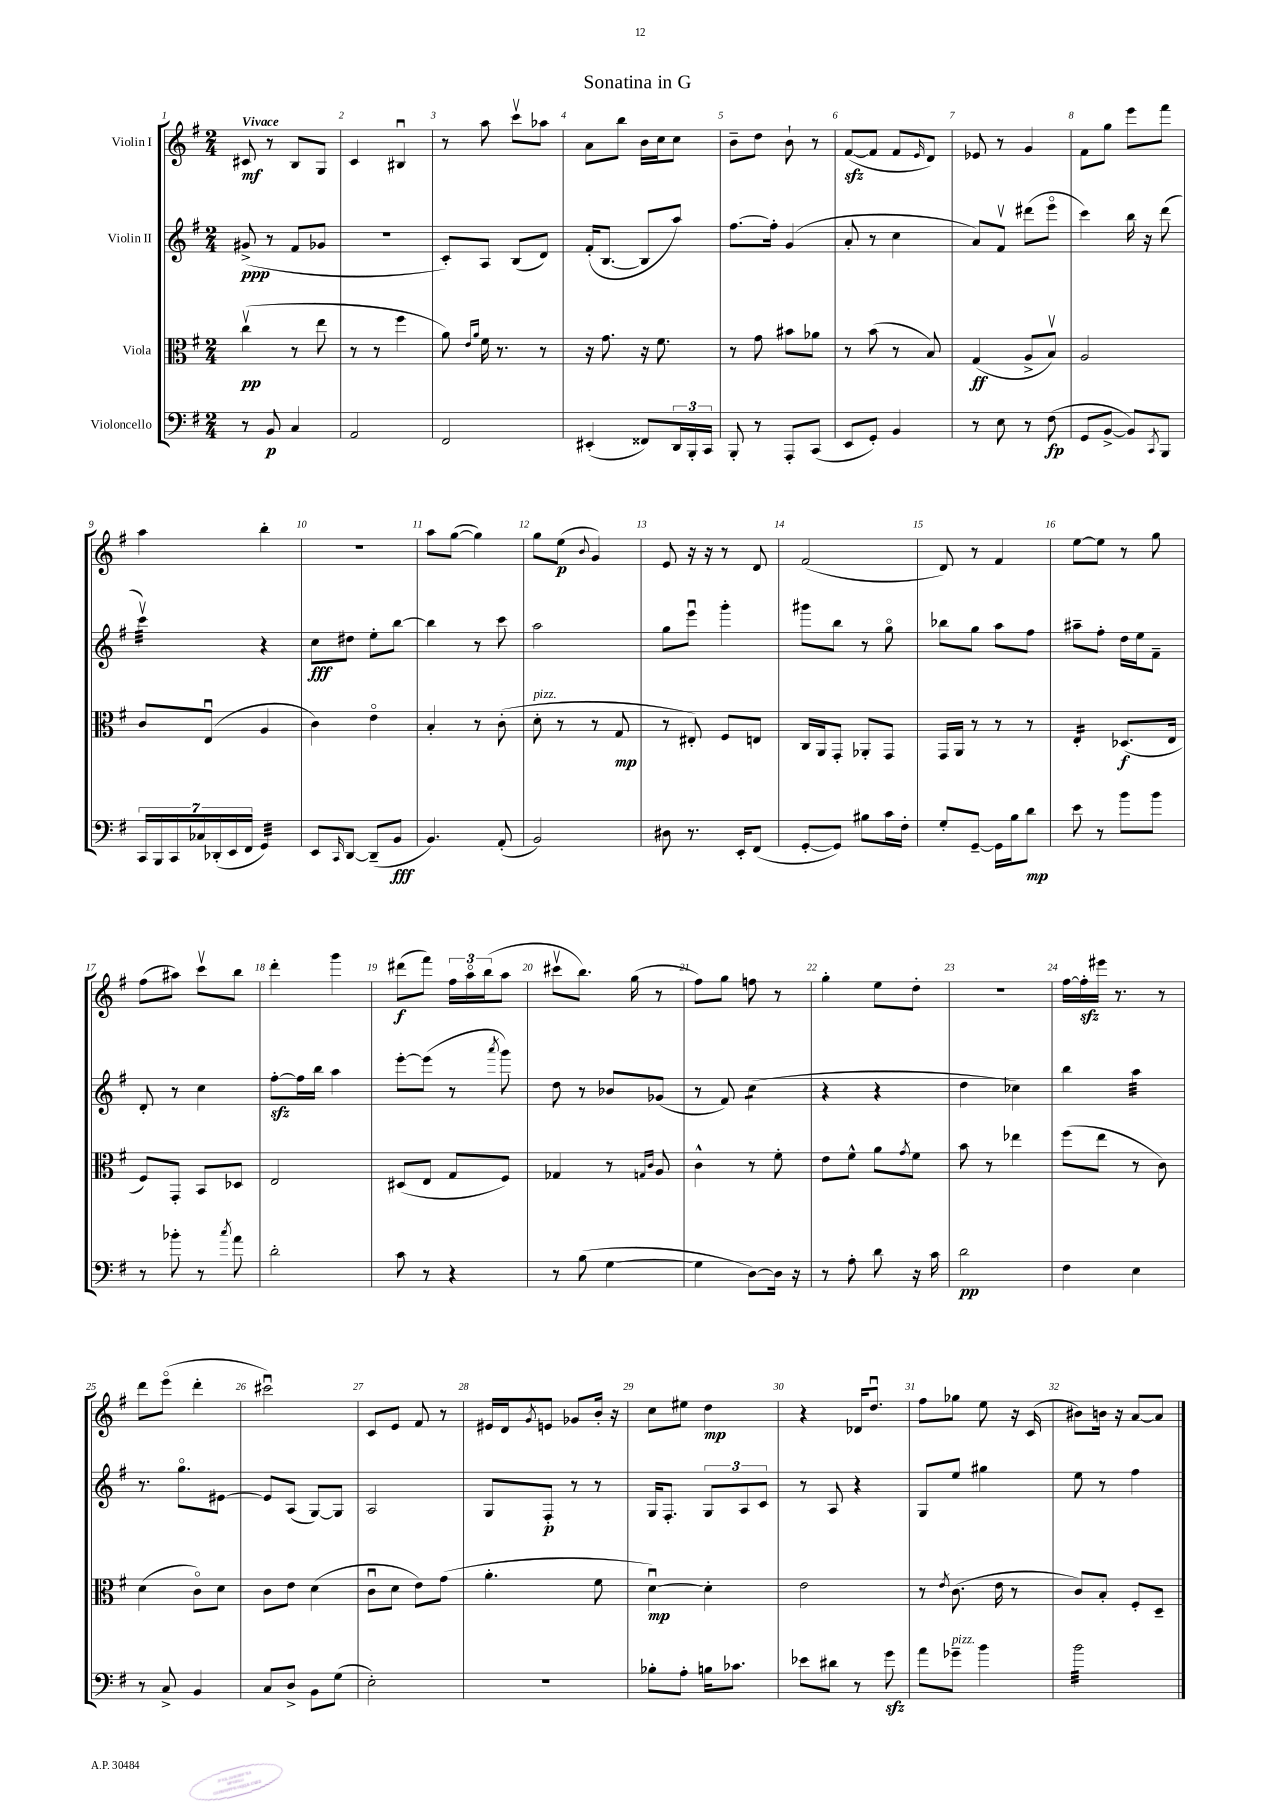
\header { title = "Sonatina in G" }
<<
\new StaffGroup <<
\new Staff = "s0" \with { instrumentName = "Violin I" } {
    \clef treble \key g \major \numericTimeSignature \time 2/4 \tempo "Vivace"
    cis'8\mf r8 b8 g8 |
    c'4 bis4\downbow |
    r8 a''8 c'''8\upbow aes''8 |
    a'8 b''8 b'16 c''16 c''8 |
    b'8-- d''8 b'8-! r8 |
    fis'8~\sfz( fis'8 fis'8 \grace { e'16 } d'8) |
    ees'8 r8 g'4 |
    fis'8 g''8 e'''8 fis'''8 |
    a''4 b''4-. |
    R2 |
    a''8 g''8~( g''4) |
    g''8 e''8\p( \appoggiatura { b'8 } g'4) |
    e'8 r16 r16 r8 d'8 |
    fis'2( |
    d'8) r8 fis'4 |
    e''8~ e''8 r8 g''8 |
    fis''8( ais''8) c'''8\upbow b''8 |
    d'''4-. g'''4 |
    dis'''8\f( fis'''8) \tuplet 3/2 { fis''16 a''16\flageolet b''16( } a''8 |
    cis'''8\upbow b''8.) g''16( r8 |
    fis''8) g''8 f''8 r8 |
    g''4-. e''8 d''8-. |
    R2 |
    fis''16~ fis''16-.\sfz eis'''16 r8. r8 |
    d'''8 e'''8\flageolet( d'''4-. |
    cis'''2\downbow) |
    c'8 e'8 fis'8 r8 |
    eis'16 d'16 \acciaccatura { g'8 } e'8 ges'8 b'16-. r16 |
    c''8 eis''8 d''4\mp |
    r4 des'16 d''8.\downbow |
    fis''8 ges''8 e''8 r16 c'16( |
    bis'8) b'16 r16 a'8~ a'8 \bar "|." |
}
\new Staff = "s1" \with { instrumentName = "Violin II" } {
    \clef treble \key g \major \numericTimeSignature \time 2/4
    gis'8->\ppp( r8 fis'8 ges'8 |
    r2 |
    c'8-.) a8 b8( d'8) |
    fis'16-.( b8.~ b8 a''8) |
    fis''8.~ fis''16-. g'4( |
    a'8-. r8 c''4 |
    a'8) fis'8\upbow dis'''8( e'''8\flageolet |
    c'''4) b''16 r16 d'''8( |
    c'''4:32\upbow) r4 |
    c''8\fff dis''8 e''8-. b''8~ |
    b''4 r8 c'''8 |
    a''2 |
    g''8 e'''8\downbow g'''4-. |
    gis'''8 b''8 r8 g''8\flageolet |
    bes''8 g''8 a''8 fis''8 |
    ais''8-- fis''8-. d''16 e''16 fis'8-- |
    d'8-. r8 c''4 |
    fis''8~-.\sfz fis''16 b''16 a''4 |
    e'''8~-. e'''8( r8 \acciaccatura { a'''8 } g'''8) |
    d''8 r8 bes'8 ges'8( |
    r8 fis'8) c''4:8( |
    r4 r4 |
    d''4 ces''4) |
    b''4 a''4:32 |
    r8. g''8.\flageolet eis'8~ |
    eis'8 a8( g8~) g8 |
    a2 |
    g8 fis8-.\p r8 r8 |
    g16 fis8.-. \tuplet 3/2 { g8 a8 c'8 } |
    r8 a8 r4 |
    g8 e''8 gis''4 |
    e''8 r8 fis''4 \bar "|." |
}
\new Staff = "s2" \with { instrumentName = "Viola" } {
    \clef alto \key g \major \numericTimeSignature \time 2/4
    c''4\upbow\pp( r8 e''8 |
    r8 r8 fis''4 |
    a'8) \grace { e'16 a'16 } fis'16 r8. r8 |
    r16 g'8. r16 fis'8. |
    r8 g'8 bis'8 aes'8 |
    r8 b'8( r8 b8) |
    g4\ff( a8-> b8\upbow) |
    a2 |
    c'8 e8\downbow( a4 |
    c'4) e'4\flageolet |
    b4-. r8 c'8-.( |
    d'8-.^\markup { \italic "pizz." } r8 r8 g8\mp |
    r8 eis8-.) fis8 e8 |
    c16 a,16 g,8-. aes,8-. g,8 |
    g,16 a,16 r8 r8 r8 |
    e4:16-. des8.\f( e16 |
    fis8) g,8-. b,8 des8 |
    e2 |
    dis8( e8 g8 fis8) |
    ges4 r8 \grace { g16 c'16 } a8 |
    c'4-^ r8 fis'8-. |
    e'8 fis'8-^ a'8 \acciaccatura { g'8 } fis'8 |
    b'8 r8 ees''4 |
    fis''8( e''8 r8 c'8) |
    d'4( c'8\flageolet) d'8 |
    c'8 e'8 d'4( |
    c'8\downbow d'8 e'8) g'8( |
    a'4.-. fis'8 |
    d'4~\downbow\mp) d'4-. |
    e'2 |
    r8 \acciaccatura { e'8 } c'8.( e'16 r8 |
    c'8) b8-. fis8-. d8-- \bar "|." |
}
\new Staff = "s3" \with { instrumentName = "Violoncello" } {
    \clef bass \key g \major \numericTimeSignature \time 2/4
    r8 b,8\p c4 |
    a,2 |
    fis,2 |
    eis,4-.( fisis,8) \tuplet 3/2 { d,16 b,,16-. c,16 } |
    b,,8-. r8 a,,8-. c,8( |
    e,8 g,8-.) b,4 |
    r8 e8 r8 fis8\fp( |
    g,8 b,8~-> b,8) \acciaccatura { c,8 } b,,8 |
    \tuplet 7/4 { c,16 b,,16 c,16 ces16 des,16-.( e,16 fis,16 } g,4:32) |
    e,8 \grace { c,16 } d,8~ d,8--( b,8\fff |
    b,4.) a,8-.( |
    b,2) |
    dis8 r8. e,16-. fis,8( |
    g,8~-. g,8) bis8 c'16 fis16-. |
    g8-. g,8~-- g,16 b16 d'8\mp |
    e'8 r8 b'8 b'8 |
    r8 bes'8-. r8 \acciaccatura { c''8 } a'8 |
    d'2-. |
    c'8 r8 r4 |
    r8 b8( g4~ |
    g4 d8~) d16 r16 |
    r8 a8-. d'8 r16 c'16 |
    d'2\pp |
    fis4 e4 |
    r8 c8-> b,4 |
    c8 d8-> b,8 g8( |
    e2-.) |
    R2 |
    bes8-. a8-. b16 ces'8. |
    ees'8 dis'8 r8 g'8\sfz |
    a'8 ges'8--^\markup { \italic "pizz." } b'4 |
    b'2:32 \bar "|." |
}
>>
>>
\layout { \context { \Score \override BarNumber.break-visibility = ##(#f #t #t) barNumberVisibility = #all-bar-numbers-visible } }
